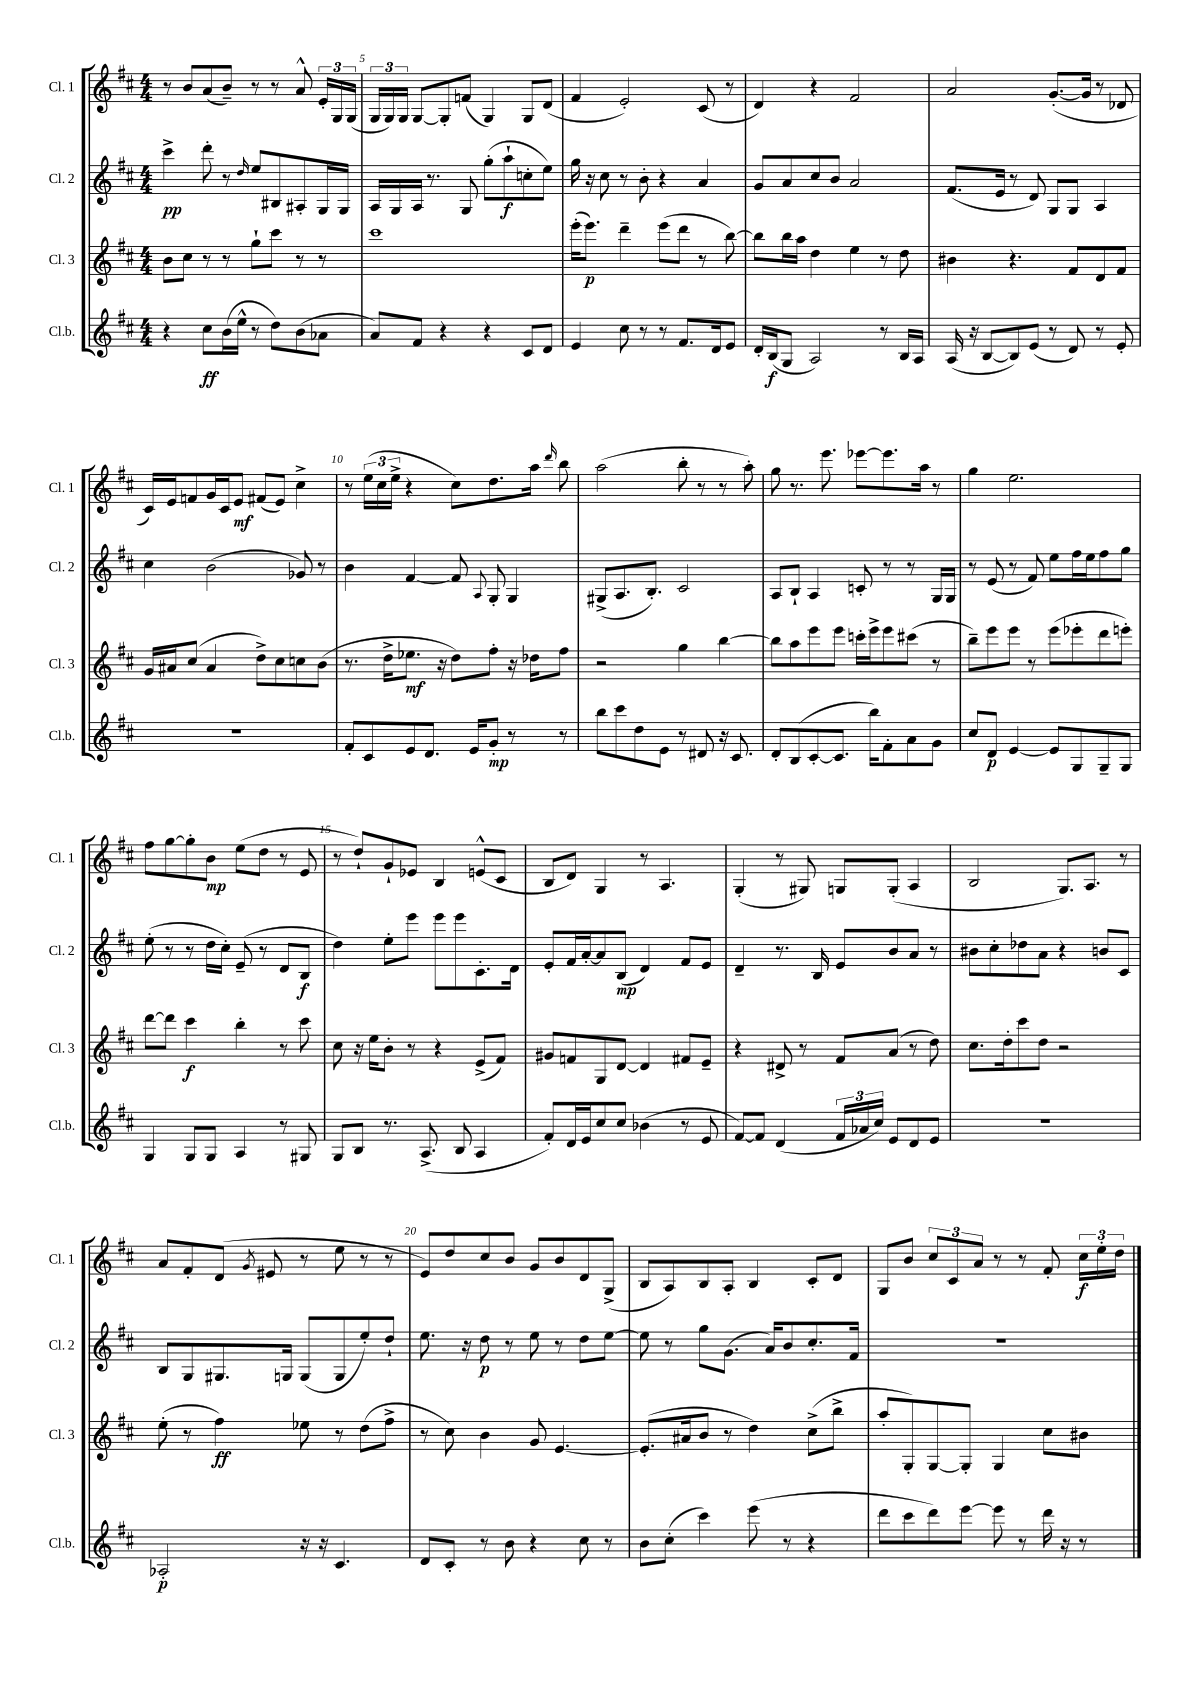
<<
\new StaffGroup <<
\new Staff = "s0" \with { instrumentName = "Cl. 1" shortInstrumentName = "Cl. 1" } {
    \clef treble \key d \major \numericTimeSignature \time 4/4
    \autoBeamOff r8 b'8[ a'8( b'8]--) r8 r8 a'8-^ \tuplet 3/2 { e'16[-. g16 g16]( } |
    \tuplet 3/2 { g16[ g16) g16] } g8[~ g8-. f'8]( g4) g8[ d'8]( |
    fis'4 e'2-.) cis'8( r8 |
    d'4) r4 fis'2 |
    a'2 g'8.[~-.( g'16] r8 des'8 |
    cis'16[) e'16 f'8 g'16 cis'16 e'8]\mf fis'8[( e'8]) cis''4-> |
    r8 \tuplet 3/2 { e''16[( cis''16 e''16]-> } r4 cis''8[) d''8. a''16] \grace { d'''16 } b''8 |
    a''2( b''8-. r8 r8 a''8-.) |
    g''8 r8. e'''8. ees'''8[~ ees'''8. a''16] r8 |
    g''4 e''2. |
    fis''8[ g''8~ g''8-. b'8]\mp e''8[( d''8] r8 e'8 |
    r8 d''8[-!) g'8-! ees'8] b4 e'8[-^( cis'8] |
    b8[ d'8]) g4 r8 a4. |
    g4-.( r8 gis8) g8[ g8]-.( a4 |
    b2 g8.[) a8.] r8 |
    a'8[ fis'8-. d'8]( \acciaccatura { g'8 } eis'8 r8 e''8 r8 r8 |
    e'8[) d''8 cis''8 b'8] g'8[ b'8 d'8 g8]->( |
    b8[ a8) b8 a8]-. b4 cis'8[-. d'8] |
    g8[ b'8] \tuplet 3/2 { cis''8[ cis'8 a'8] } r8 r8 fis'8-. \tuplet 3/2 { cis''16[\f e''16-. d''16] } \bar "|." |
}
\new Staff = "s1" \with { instrumentName = "Cl. 2" shortInstrumentName = "Cl. 2" } {
    \clef treble \key d \major \numericTimeSignature \time 4/4
    \autoBeamOff cis'''4->\pp d'''8-. r8 \grace { d''16 } e''8[ bis8 ais8-. g16 g16] |
    a16[ g16 a16] r8. g8 g''8[-.( a''8-!\f c''8-. e''8]) |
    g''16 r16 cis''8 r8 b'8-. r4 a'4 |
    g'8[ a'8 cis''8 b'8] a'2 |
    fis'8.[( e'16] r8 d'8) g8[ g8] a4 |
    cis''4 b'2( ges'8) r8 |
    b'4 fis'4~ fis'8 \appoggiatura { a8 } g8-. g4 |
    gis8[->( a8. b8.]-.) cis'2 |
    a8[ b8]-! a4 c'8-. r8 r8 g16[ g16] |
    r8 e'8( r8 fis'8) e''8[ fis''16 e''16 fis''8 g''8] |
    e''8-.( r8 r8 d''16[ cis''16]-.) e'8--( r8 d'8[ b8]\f |
    d''4) e''8[-. e'''8] e'''8[ e'''8 cis'8.-. d'16] |
    e'8[-. fis'16 a'16~-. a'8 b8]\mp( d'4) fis'8[ e'8] |
    d'4-- r8. b16 e'8[ b'8 a'8] r8 |
    bis'8[ cis''8-. des''8 a'8] r4 b'8[ cis'8] |
    b8[ g8 gis8. g16] g8[( g8 e''8-.) d''8]-! |
    e''8. r16 d''8\p r8 e''8 r8 d''8[ e''8]~ |
    e''8 r8 g''8[ g'8.]( a'16[) b'8 cis''8.-. fis'16] |
    R1 \bar "|." |
}
\new Staff = "s2" \with { instrumentName = "Cl. 3" shortInstrumentName = "Cl. 3" } {
    \clef treble \key d \major \numericTimeSignature \time 4/4
    \autoBeamOff b'8[ cis''8] r8 r8 g''8[-! cis'''8] r8 r8 |
    cis'''1 |
    e'''16[-.( e'''8.]\p) d'''4-- e'''8[( d'''8] r8 b''8~) |
    b''8[ b''16 a''16] d''4 e''4 r8 d''8 |
    bis'4 r4. fis'8[ d'8 fis'8] |
    g'16[ ais'16 cis''8]( ais'4 d''8[->) cis''8 c''8 b'8]( |
    r8. d''16[-> ees''8.]\mf r16 d''8[) fis''8]-. r16 des''16[ fis''8] |
    r2 g''4 b''4~ |
    b''8[ a''8 e'''8 e'''8] c'''16[-. e'''16-> e'''8 cis'''8]( r8 |
    b''8[--) e'''8 e'''8] r8 e'''8[( ees'''8-. d'''8 e'''8]-.) |
    d'''8[~ d'''8] cis'''4\f b''4-. r8 cis'''8 |
    cis''8 r16 e''16[ b'8]-. r8 r4 e'8[->( fis'8]) |
    gis'8[ f'8 g8 d'8]~ d'4 fis'8[ e'8]-- |
    r4 dis'8-> r8 fis'8[ a'8]( r8 d''8) |
    cis''8.[ d''16-. cis'''8 d''8] r2 |
    e''8-.( r8 fis''4\ff) ees''8 r8 d''8[( fis''8]-> |
    r8 cis''8) b'4 g'8 e'4.~ |
    e'8.[-.( ais'16 b'8] r8 d''4) cis''8[->( b''8]-> |
    a''8[-. g8-.) g8~ g8]-. g4 cis''8[ bis'8] \bar "|." |
}
\new Staff = "s3" \with { instrumentName = "Cl.b." shortInstrumentName = "Cl.b." } {
    \clef treble \key d \major \numericTimeSignature \time 4/4
    \autoBeamOff r4 cis''8[\ff b'16( e''16]-^ r8 d''8[) b'8( aes'8] |
    a'8[) fis'8] r4 r4 cis'8[ d'8] |
    e'4 cis''8 r8 r8 fis'8.[ d'16 e'8] |
    d'16[-. b16\f( g8] a2) r8 b16[ a16] |
    a16( r16 b8[~ b8) e'8]( r8 d'8) r8 e'8-. |
    R1 |
    fis'8[-. cis'8 e'8 d'8.] e'16[ g'8]-.\mp r8 r8 |
    b''8[ cis'''8 d''8 e'8] r8 dis'8 r16 cis'8. |
    d'8[-. b8( cis'8~-. cis'8.] b''16[) fis'8-. a'8 g'8] |
    cis''8[ d'8]\p e'4~ e'8[ g8 g8-- g8] |
    g4 g8[ g8] a4 r8 gis8 |
    g8[ b8] r8. a8.->( b8 a4 |
    fis'8[-.) d'16 e'16 cis''8 cis''8] bes'4( r8 e'8 |
    fis'8[~) fis'8] d'4( \tuplet 3/2 { fis'16[ aes'16 cis''16]) } e'8[ d'8 e'8] |
    R1 |
    aes2-.\p r16 r16 cis'4. |
    d'8[ cis'8]-. r8 b'8 r4 cis''8 r8 |
    b'8[ cis''8]-.( cis'''4) e'''8( r8 r4 |
    d'''8[ cis'''8 d'''8) e'''8]~ e'''8 r8 d'''16 r16 r8 \bar "|." |
}
>>
>>
\layout { \context { \Score currentBarNumber = #4 \override BarNumber.break-visibility = ##(#f #t #t) barNumberVisibility = #(every-nth-bar-number-visible 5) } }
